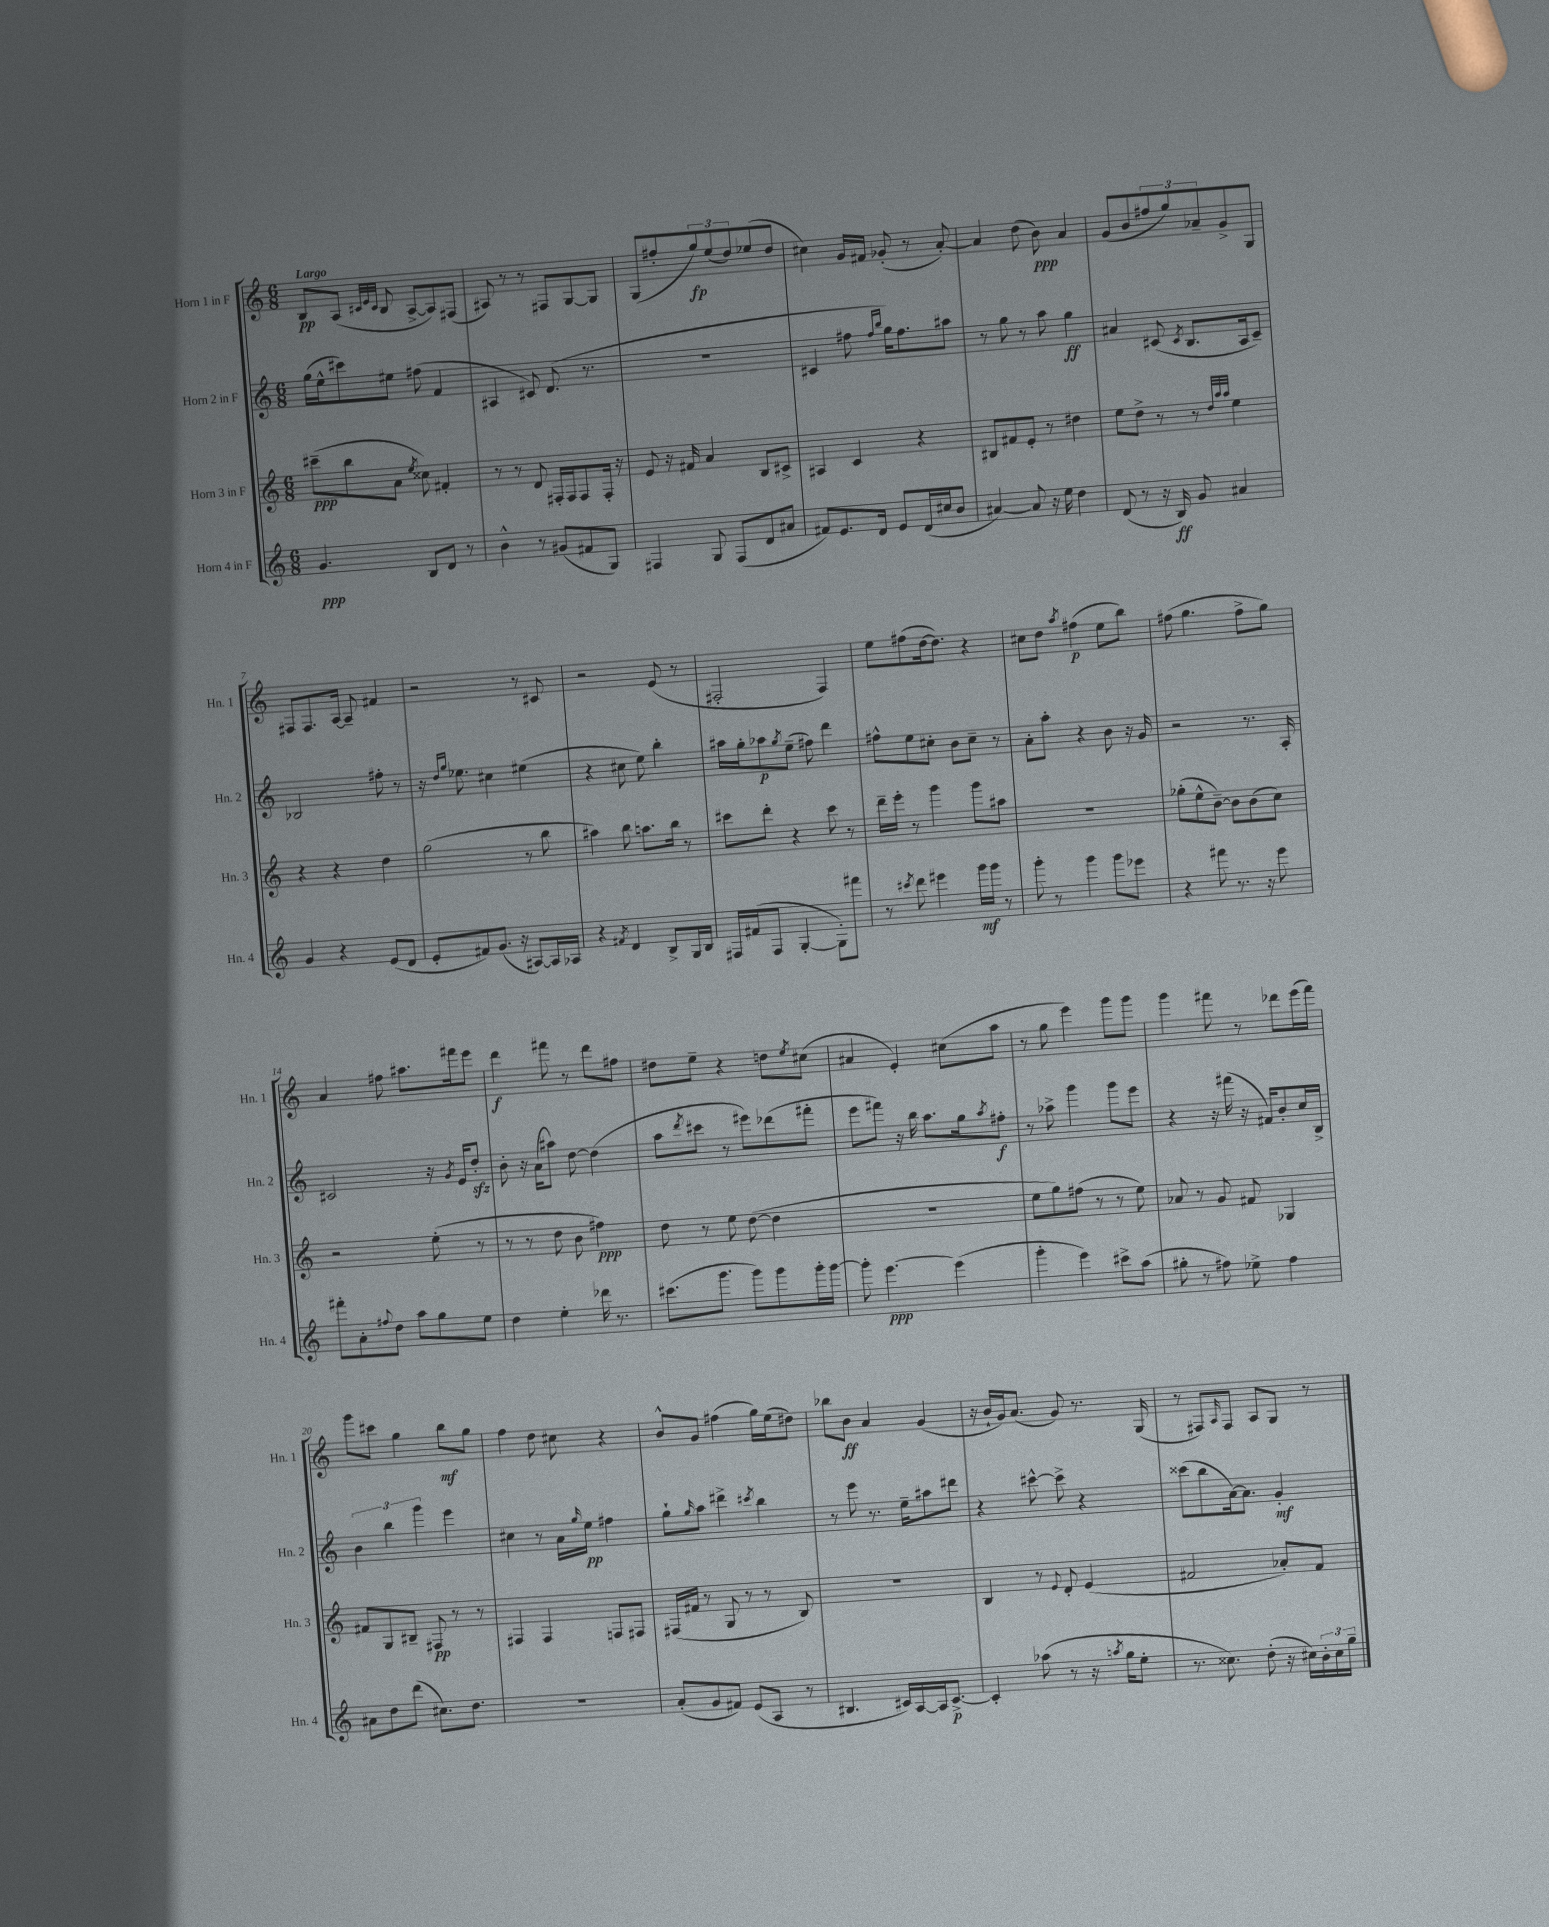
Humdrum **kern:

**kern	**kern	**kern	**kern
*staff4	*staff3	*staff2	*staff1
*clefG2	*clefG2	*clefG2	*clefG2
*k[]	*k[]	*k[]	*k[]
*M6/8	*M6/8	*M6/8	*M6/8
4.g	(8ccc#~	(16gg	8B
.	.	16ee^^	.
.	8bb	8ccc#)	(8A
.	.	.	32qqc#
.	.	.	32qqe
.	.	.	32qqc#
.	8a	8ee#	8B
.	8qee	.	.
8B	8cc##)	(8ff#	[8A^
8d	4f#'	4f	8A])
8r	.	.	(8F#
=	=	=	=
4b^^	8r	4A#	8A#)
.	8r	.	8r
8r	8d	8c#)	8r
(8g#	16F#'	(8.d	8F#
.	16F#	.	.
8f#	8F#	.	[8G
.	.	8.r	.
8G)	16F#'	.	8G]
.	16r	.	.
=	=	=	=
4F#	8e	2.r	(8G
.	16r	.	8ff#'
.	16f#	.	.
8G	4a	.	12gg)
.	.	.	(12ee
(8F#	.	.	.
.	.	.	12dd)
8d	8B	.	(8ee-
8a#	8c#^	.	8dd
=	=	=	=
8f#)	4A#	4c#	4cc#)
8.e	.	.	.
.	4c	8ff#	16g
16d	.	.	16f#
.	.	16qqff#	.
.	.	16qqbb	.
8e	.	16gg)	(8g-'
.	.	8.ff#	.
(16d	4r	.	8r
16cc#	.	.	.
8b	.	8aa#	[8a')
=	=	=	=
[4a#)	8B#	8r	4a]
.	8f#	8gg	.
8a#]	8e'	8r	(8dd
16r	8r	8aa	8b)
16ee	.	.	.
4dd	4dd#	4gg	4a
=	=	=	=
(8d	8ee	4a#	(8g
8r	8dd^	.	8b
16r	8r	(8c#	12ff#
16B)	.	.	.
.	.	.	12gg)
.	.	8qc#	.
8g	8r	8.B	.
.	.	.	12a-~
.	32qqdd	.	.
.	32qqaa	.	.
.	32qqaa	.	.
4a#	4ee	.	8g^
.	.	16A	.
.	.	8c#~)	8G
=	=	=	=
4g	4r	2B-	8F#
.	.	.	8.F#
4r	4r	.	.
.	.	.	[16A
.	.	.	8A~]
(8e	4dd	8ff#'	4f#
8d	.	8r	.
=	=	=	=
8e'	(2gg	16r	2r
.	.	16qqdd	.
.	.	16qqgg	.
.	.	8.ee-	.
8f#)	.	.	.
(8.g	.	4cc#	.
16r	.	.	.
[8A#)	8r	(4ee#	8r
16A#]	8bb	.	8c#
16A-	.	.	.
=	=	=	=
4r	4aa#)	4r	2r
8qf#	.	.	.
4d	8bb	8cc#	.
.	8.aa	8ee)	.
8B^	.	4bb'	(8e
.	16bb	.	.
16G	8r	.	8r
16B	.	.	.
=	=	=	=
16F#	8ccc#	16aa#	2F#'
(16f#	.	16gg'	.
8F#	8ddd'	8aa-	.
.	.	8qgg	.
[4G'	4r	(8ee~	.
.	.	8ff#)	.
8G'])	8ccc#	4ddd	4F#)
8fff#	8r	.	.
=	=	=	=
8r	16ddd~	8ff#^^	8ee
.	16eee'	.	.
8qccc#	.	.	.
8ddd	8r	8ee	(8ff#
4eee#	4ggg	8cc#'	[16dd
.	.	.	8.dd])
.	.	8b	.
16ggg	8ggg	8cc#~	4r
16ggg	.	.	.
8r	8aa#	8r	.
=	=	=	=
8ggg'	2.r	8a'	8cc#
8r	.	8aa'	8dd
.	.	.	8qaa
4ggg	.	4r	(4ff#
8ggg	.	8b	8ee
8eee-	.	16r	8bb)
.	.	16g	.
=	=	=	=
4r	(8gg-'	2r	(8ff#
.	8ee^^	.	4.gg
8fff#	[8b~)	.	.
8.r	8b]	.	.
.	(8b	8.r	8ff#^
16r	.	.	.
8eee	8cc)	.	8gg)
.	.	16A'	.
=	=	=	=
8fff#'	2r	2c#	4a
8a'	.	.	.
8qqff#	.	.	.
8dd	.	.	8ff#
8aa	.	.	8.aa#
8gg	(8ee'	16r	.
.	.	8qg	.
.	.	16e	16fff#
8ee	8r	8dd'	8eee
=	=	=	=
4dd	8r	8b'	4ddd
.	8r	16r	.
.	.	(16a	.
4ee'	8dd	8aa#)	8fff#
.	8b	[8dd	8r
16ddd-	4ff#)	(4dd]	8ddd
8.r	.	.	.
.	.	.	8ff#
=	=	=	=
(8.ccc#	8dd	8aa	8dd#
.	.	8qddd	.
.	8r	8ccc#	8ee~
8.ggg	.	.	.
.	8ee	8r	4r
8ggg)	([8dd	8eee#)	.
8ggg	4dd]	(8ddd-	8dd
.	.	.	8qee
16ggg'	.	8fff#'	(8cc#
[16ggg	.	.	.
=	=	=	=
8ggg']	2.r	8eee	4a#
[4.eee	.	8fff#)	.
.	.	16r	4e')
.	.	16bb	.
.	.	8.aa	.
(4eee]	.	.	(8cc#
.	.	16gg	.
.	.	8qaa	.
.	.	8ff#'	8aa
=	=	=	=
4ggg'	8ee	8r	8r
.	8gg)	8aa-^	8gg
4eee)	(8ff#	4ggg	4eee)
.	8r	.	.
8ccc#^	8r	8ggg	8ggg
(8aa	8ee)	8eee	8ggg
=	=	=	=
8gg#'	8a-	4r	4ggg
8r	8r	.	.
8ff#)	8g	16r	8fff#
.	.	(16fff#	.
8ee-^	8f#	16r	8r
.	.	16f#)	.
4ff#	4G-	8b'	8ddd-
.	.	16cc	(16eee
.	.	16B^	16fff#)
=	=	=	=
8a#	8f#	6b	8ggg
8dd	8G	.	8ccc#
.	.	6bb	.
(8ddd	8B#~	.	4gg
.	.	6ggg	.
8.cc#)	8F#	.	.
.	8r	4eee	8bb
8.dd	.	.	.
.	8r	.	8gg
=	=	=	=
2.r	4F#	4cc#	4ff
.	4F#	8r	8dd
.	.	16a	8cc#
.	.	16qqgg	.
.	.	16ee	.
.	8F	4ff#	4r
.	8F#	.	.
=	=	=	=
(8a'	(16F#	8gg`	8b^^
.	16f#	.	.
.	.	16qqgg	.
8g	8r	8aa	8g
8f#)	8G	4ddd#^	(4ff#
(8e	8r	.	.
.	.	8qccc#	.
8A	8r	4bb	16gg)
.	.	.	(16ee
8r	8B)	.	8dd#)
=	=	=	=
4.B#	2.r	8r	8bb-
.	.	8eee	8b
.	.	8.r	4a
16c#)	.	.	.
[16A	.	16ee~	.
16A]	.	8aa#	(4g
[8.c#^	.	.	.
.	.	8ddd#	.
=	=	=	=
4c#']	4B	4r	16r
.	.	.	16b`
.	.	.	16g)
.	.	.	(8.a
(8aa-	8r	[8ccc#^^	.
.	8qqe	.	.
8r	8d'	8ccc#^]	8g)
16r	(4e	4r	8.r
8qaa	.	.	.
16gg	.	.	.
8ee'	.	.	.
.	.	.	(16G
=	=	=	=
8.r	2f#	(8ccc##	8r
.	.	8bb	8F#)
8.cc##)	.	.	.
.	.	.	16qqA
.	.	[16a)	8F#
.	.	8.a]	.
(8dd'	.	.	8A
16r	8a-')	4g'	8G
16cc#)	.	.	.
24b'	8f#	.	8r
24cc#	.	.	.
24gg~	.	.	.
==	==	==	==
*-	*-	*-	*-
